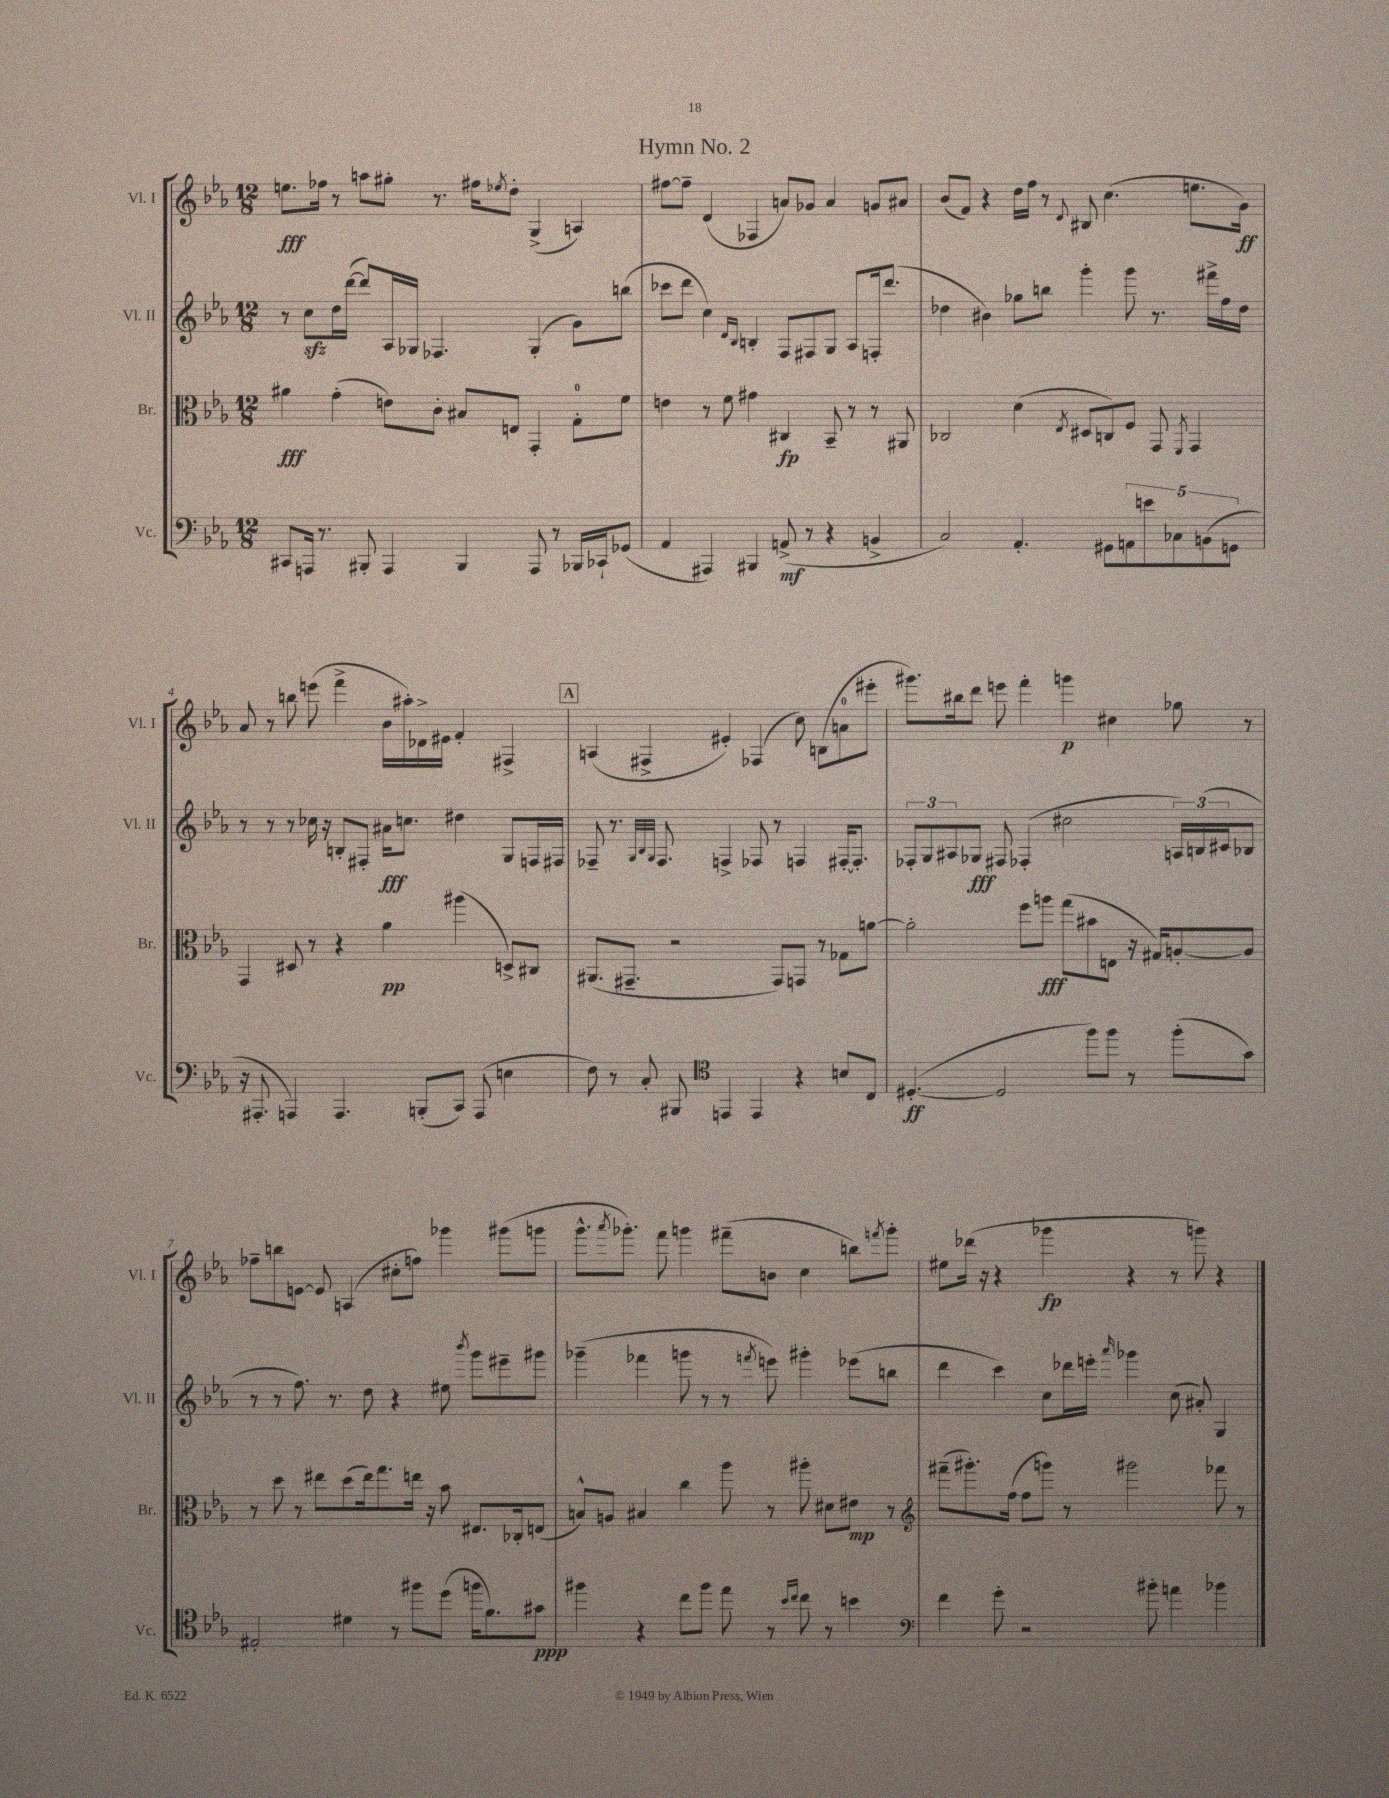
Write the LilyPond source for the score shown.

\header { title = "Hymn No. 2" }
<<
\new StaffGroup <<
\new Staff = "s0" \with { instrumentName = "Vl. I" shortInstrumentName = "Vl. I" } {
    \clef treble \key ees \major \numericTimeSignature \time 12/8
    e''8.\fff fes''16 r8 a''8 gis''8-. r8. fis''16 \acciaccatura { ees''8 } d''8-. g4->( a4) |
    fis''8~ fis''8-- d'4( fes4 a'8) ges'8 a'4 g'8 ais'8 |
    bes'8( f'8) r4 d''16 f''16 r8 \appoggiatura { d'8 } bis8 c''4.( e''8. g'16\ff) |
    aes'8 r8 b''8 e'''8( f'''4-> bes'16 ais''16-.) des'16-> eis'16 f'4-. fis4-> |
    \mark \markup { \box "A" } a4( fis4-> eis'4-.) fes4( c''8) b8( a'8-0 eis'''8-. |
    gis'''8.) bis''16 d'''8 e'''8 f'''4-. g'''4\p cis''4 ges''8 r8 |
    fes''8-- b''8 e'8~ e'8 a4( cis''8-. f''8) ges'''4 gis'''8( g'''8 |
    g'''8.-^ \acciaccatura { aes'''8 } ges'''8.-.) f'''8 g'''4 fis'''8--( b'8 c''4 b''8) \acciaccatura { f'''8 } g'''8-. |
    eis''8 des'''16( r16 r4 ges'''4\fp r4 r8 g'''8) r4 \bar "|." |
}
\new Staff = "s1" \with { instrumentName = "Vl. II" shortInstrumentName = "Vl. II" } {
    \clef treble \key ees \major \numericTimeSignature \time 12/8
    r8 c''8\sfz d''16 d'''16~( d'''8) aes16 ges16 fes4. ges4-.( g'8) b''8( |
    ces'''8 d'''8 c''4) \grace { d'16 bes16 } b4-. f8 fis8 g8 aes8 f16-. d'''8.( |
    des''4 bis'4) ges''8 b''8 g'''4-. g'''8 r8. fis'''16-> f''16 des''16 |
    r8 r8 r8 ces''16 r16 b8-. fis8-. ais'16\fff c''8. dis''4 g8 f16 fis16 |
    \mark \markup { \box "A" } fes8-- r8. \grace { g32 bes32 g32 } fes8. f4-> fes8 r8 f4 fis16~-. fis8.-. |
    \tuplet 3/2 { fes8-. g8 ais8 } ges8\fff fis8 fes4-.( cis''2 \tuplet 3/2 { a16) b16( cis'16 } bes8 |
    r8 r8 f''8.) r8. d''8 r4 eis''8 \acciaccatura { bes'''8 } g'''8 eis'''8-- gis'''8 |
    ges'''4--( fes'''4 g'''8 r8 r8 \acciaccatura { f'''8 } e'''8) gis'''4-. ees'''8( b''8 |
    d'''4 c'''4) c''8 des'''16 e'''16-. \grace { aes'''16 } ges'''4 c''8( ais'8-.) g4 \bar "|." |
}
\new Staff = "s2" \with { instrumentName = "Br." shortInstrumentName = "Br." } {
    \clef alto \key ees \major \numericTimeSignature \time 12/8
    ais'4\fff g'4-.( e'8) c'8-. bis8 e8 g,4-. g8-0-. f'8 |
    e'4 r8 f'8 gis'4 cis4\fp bes,8-- r8 r8 ais,8 |
    ces2 d'4( \acciaccatura { ees8 } dis8 c8) f8 g,8 \acciaccatura { f,8 } g,4 |
    g,4 dis8 r8 r4 aes'4\pp ais''4( d8->) cis8 |
    \mark \markup { \box "A" } ais,8.( gis,8.-- r2 gis,8) g,8 r8 ges8 a'8~ |
    a'2-. f''8 a''8\fff g''8( bis'8 e8 r16 gis16) a8~-. a8 |
    r8 d''8 r8 eis''8 d''8( eis''16) g''8. e''16 r16 bes'8 eis8. ces16-. e8( |
    b8-^) a8 bis4 c''4 aes''8 r8 ais''8-. dis'8 eis'8\mp r8 |
    \clef treble fis'''8--( gis'''8.-.) f''16( f''8 g'''8) r8 gis'''2 fes'''8 r8 \bar "|." |
}
\new Staff = "s3" \with { instrumentName = "Vc." shortInstrumentName = "Vc." } {
    \clef bass \key ees \major \numericTimeSignature \time 12/8
    cis,8 a,,16 r8. bis,,8-. a,,4 bis,,4 a,,8 r8 bes,,16 ces,16-! ges,8( |
    aes,4 ais,,4) bis,,4 a,8->\mf( r8 r4 b,4-> |
    c2) aes,4.-. gis,8 \tuplet 5/4 { a,8 e'8 ces8 b,8( g,8 } |
    r16 ais,,8.-. a,,4) a,,4. b,,8-.( c,8) a,,8( e4 |
    \mark \markup { \box "A" } f8) r8 c8-. bis,,8 \clef tenor e,4 e,4 r4 b8 c8 |
    dis4.~-.\ff( dis2 f''8) f''8 r8 f''8-.( g'8) |
    eis2-. dis'4 r8 fis''8 d''8( f''16 f'8.) gis'8\ppp |
    fis''4 r4 c''8 fis''8 ees''8 r8 \grace { bes'16 c''16 } c''8 r8 b'4 |
    \clef bass f'4 g'8-. r2 bis'8-. a'4 bes'4 \bar "|." |
}
>>
>>
